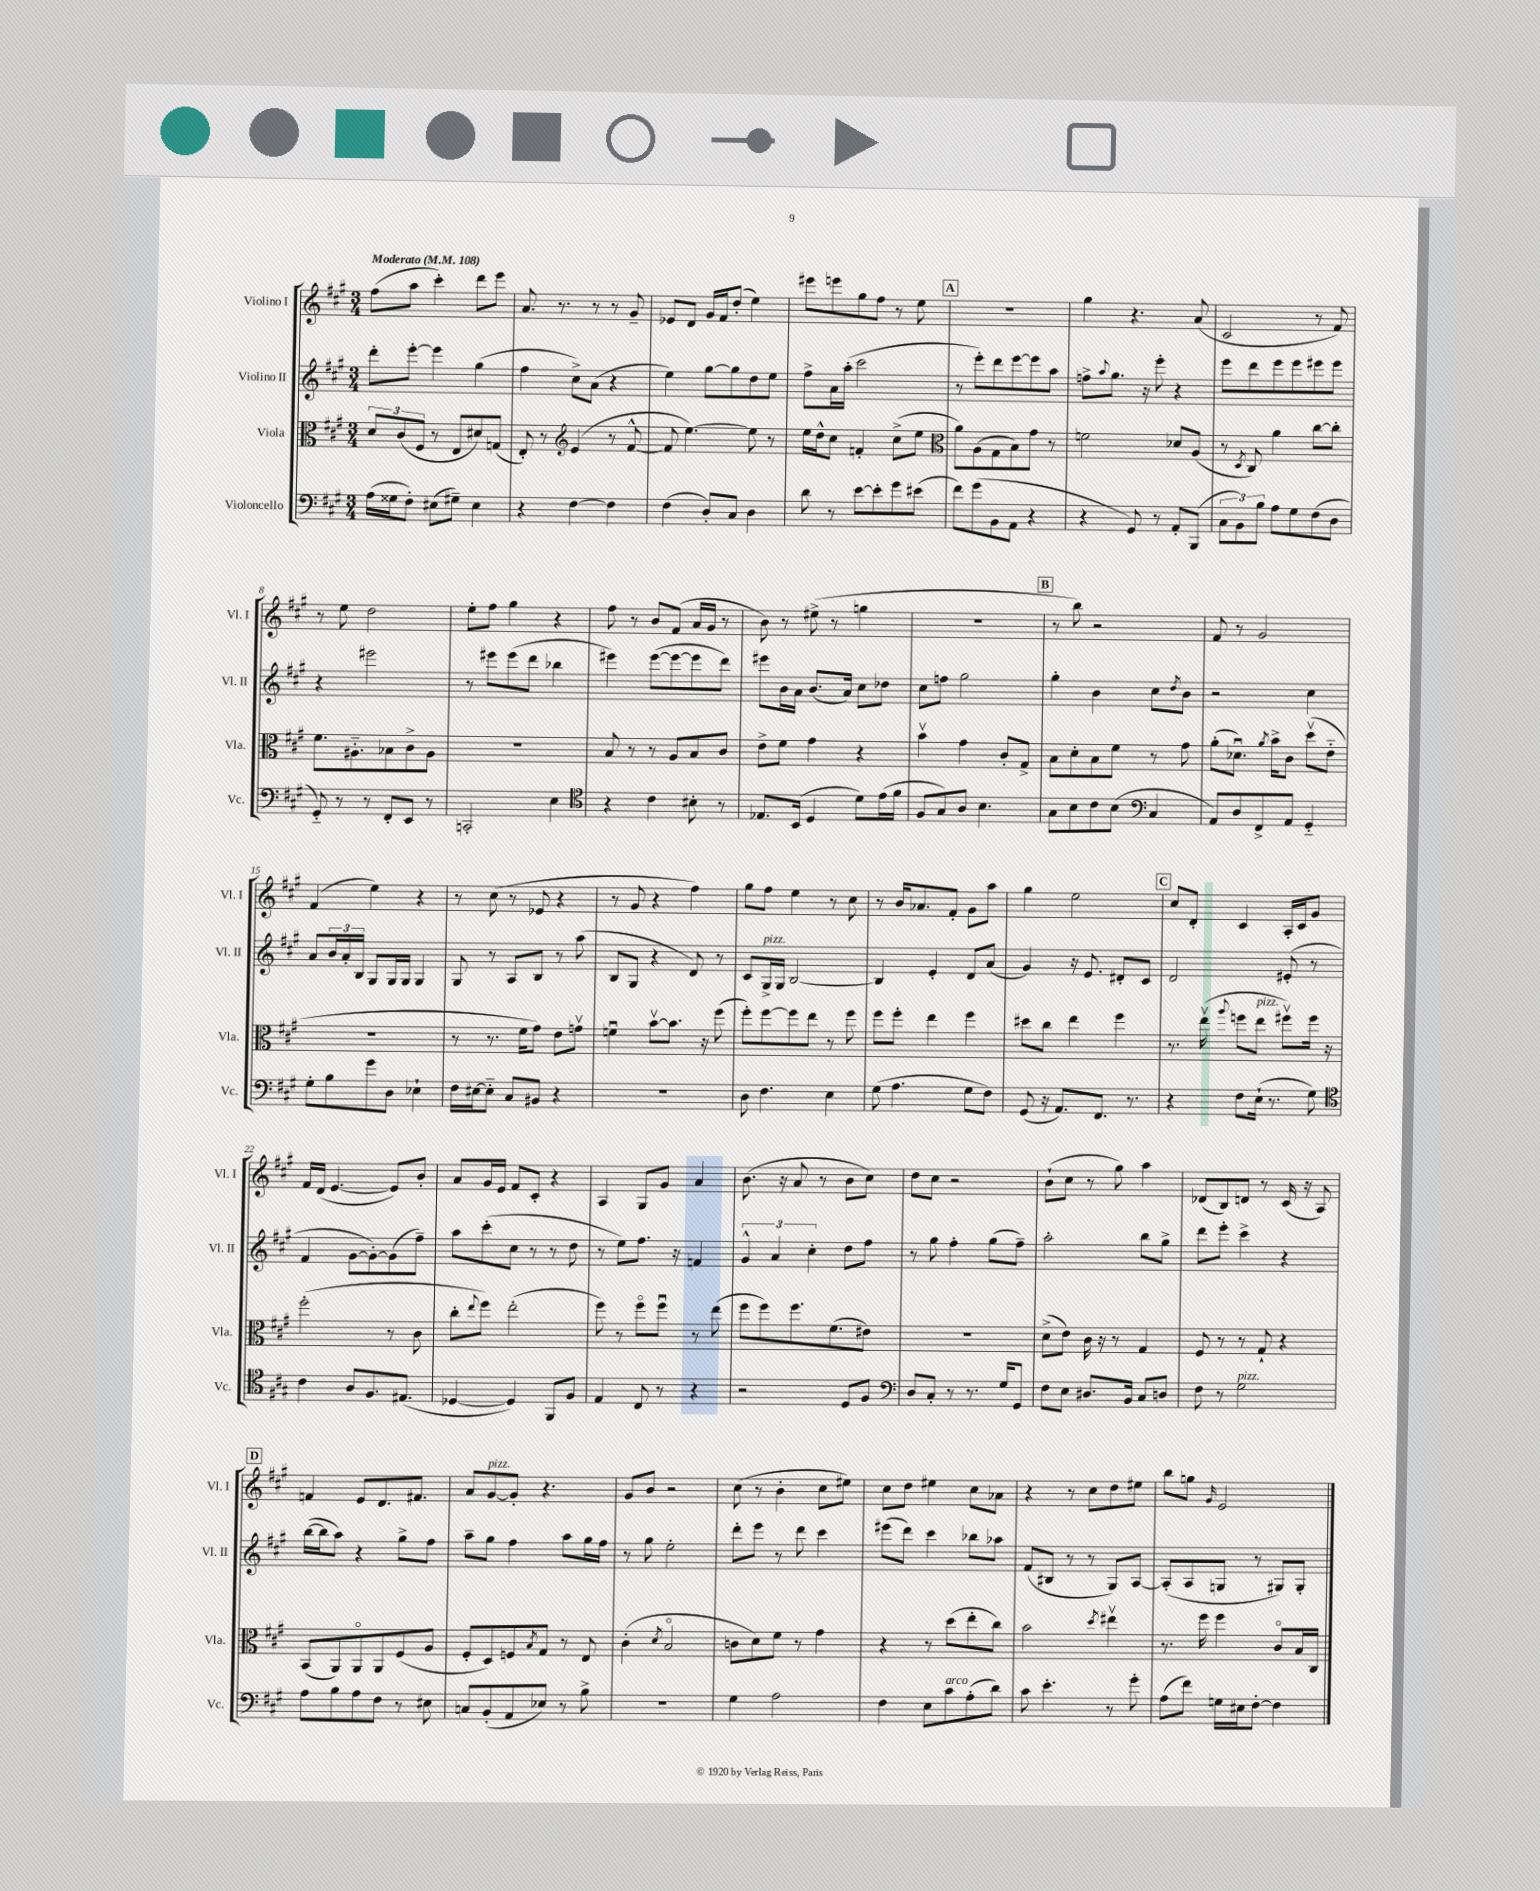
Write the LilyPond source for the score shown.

<<
\new StaffGroup <<
\new Staff = "s0" \with { instrumentName = "Violino I" shortInstrumentName = "Vl. I" } {
    \clef treble \key a \major \numericTimeSignature \time 3/4 \tempo "Moderato" 4 = 108
    fis''8( a''8 cis'''4-.) d'''8 e'''8 |
    a'8. r8. r8 r8 gis'8-- |
    ees'8 d'8 gis'16 fis'16 d''8-.( e''4) |
    eis'''8 e'''8 gis''8 fis''8 r8 e''8 |
    \mark \markup { \box "A" } R2. |
    gis''4 r4. a'8( |
    cis'2 r8 fis'8) |
    r8 e''8 d''2 |
    e''8-. fis''8 gis''4 r4 |
    fis''8 r8 b'8 fis'8( a'16 gis'16 r8 |
    b'8) r8 eis''8->( r8 g''4 |
    R2. |
    \mark \markup { \box "B" } r8 b''8) r2 |
    fis'8 r8 gis'2 |
    fis'4( e''4) r4 |
    r8 cis''8( r8 ees'8 r4 |
    r8 gis'8 r4 fis''4) |
    gis''8 fis''8 e''4 r8 cis''8 |
    r8 b'16 aes'8. fis'8-. gis'8 a''8 |
    gis''4 e''2 |
    \mark \markup { \box "C" } cis''8 d'8-. cis'4 a16-. cis'16 gis'8 |
    fis'16 d'16( e'4.~ e'8) b'8-. |
    a'8 gis'16 e'16 fis'8 cis'8-. r4 |
    a4 gis8 gis'8 a'4 |
    b'8.( r16 a'8 r8 b'8 cis''8) |
    d''8 cis''8 r2 |
    b'8-!( cis''8 r8 gis''8) a''4 |
    des'8( b8) d'8 r8 cis'16( r16 a8) |
    \mark \markup { \box "D" } f'4 e'8 d'8. fis'8. |
    a'8 gis'8~^\markup { \italic "pizz." } gis'8-. r4. |
    gis'8 b'8 r2 |
    cis''8( r8 b'4-. cis''8 eis''8) |
    cis''8 d''8 eis''4 cis''8 aes'8 |
    r4 r8 cis''8 d''8 eis''8 |
    b''8 g''8 \grace { gis'16 } e'2 \bar "|." |
}
\new Staff = "s1" \with { instrumentName = "Violino II" shortInstrumentName = "Vl. II" } {
    \clef treble \key a \major \numericTimeSignature \time 3/4
    d'''8-. e'''8~-. e'''4 gis''4( |
    fis''4 cis''8->) a'8( r4 |
    e''4) gis''8~ gis''8 d''8 e''8 |
    fis''8-> a'16 a''16-.( cis'''2 |
    \mark \markup { \box "A" } r8 e'''8-.) d'''8 e'''8~ e'''8 a''8 |
    f''8-> \appoggiatura { a''8 } gis''8. r16 e'''8-. r4 |
    e'''8 d'''8 e'''8 e'''8 eis'''8 eis'''8 |
    r4 eis'''2 |
    r8 eis'''8 eis'''8( d'''8 bes''4 |
    eis'''4) eis'''8~( eis'''8~ eis'''8 d'''8) |
    eis'''8 b'16 a'16 b'8.( a'16) cis''8 des''8 |
    cis''8 f''8 gis''2 |
    \mark \markup { \box "B" } gis''4-. b'4 cis''8 \acciaccatura { d''8 } b'8 |
    r2 cis''4 |
    a'8 \tuplet 3/2 { b'16 a'16-. b16 } gis8 gis16 gis16 gis4 |
    gis8 r8 a8 b8 r8 a''8( |
    b8 gis8 r4 d'8) r8 |
    cis'8 gis16->^\markup { \italic "pizz." } gis16 b2~ |
    b4 e'4-. d'8 a'8( |
    gis'4) r16 e'8. dis'8-. cis'8 |
    \mark \markup { \box "C" } d'2 eis'8-.( r8 |
    fis'4 gis'8~ gis'8~-.) gis'8( fis''8--) |
    a''8 cis'''8-.( cis''8 r8 r8 d''8 |
    r8 e''8) fis''8. r16 f'4 |
    \tuplet 3/2 { gis'4-^ a'4 cis''4-. } d''8 fis''8 |
    r8 gis''8 fis''4-. gis''8( fis''8--) |
    a''2-. b''8 gis''8-> |
    d'''8 e'''8-. cis'''4-> r4 |
    \mark \markup { \box "D" } b''16~( b''16 a''8) r4 gis''8-> fis''8 |
    a''8-- gis''8 fis''4 a''8 gis''16 fis''16 |
    r8 gis''8 e''2-. |
    d'''8-. e'''8 r8 d'''8 cis'''4 |
    eis'''8( d'''8) cis'''4 bes''8 aes''8 |
    fis'8( bis8 r8 r8 gis8) a8~ |
    a8-.( a8 g8 r8 gis8) gis8-. \bar "|." |
}
\new Staff = "s2" \with { instrumentName = "Viola" shortInstrumentName = "Vla." } {
    \clef alto \key a \major \numericTimeSignature \time 3/4
    \tuplet 3/2 { d'8 cis'8( fis8 } r8 e8 dis'8) g8( |
    e8-.) r8 \clef treble e'4( r8 fis'8~-^ |
    fis'8 e''4.~) e''8 r8 |
    e''16 d''16-^ cis''8 f'4-. cis''8->( e''8 |
    \mark \markup { \box "A" } \clef alto a'8) a8( gis8 b8) gis'8 r8 |
    f'2 des'8 a8( |
    r8 \acciaccatura { d8 } cis8) a'4 cis''8~ cis''8-. |
    fis'8. ais8.-_ bes8 cis'8-> ais8 |
    R2. |
    b8 r8 r8 a8 b8 cis'8 |
    e'8-> fis'8 gis'4 r4 |
    b'4\upbow gis'4 cis'8-. gis8-> |
    \mark \markup { \box "B" } b8 d'8-. b8 fis'8 r8 gis'8 |
    a'8-.( des'8.\downbow) \acciaccatura { a'8 } b'16-> cis'8 d''8\upbow( e'8-_ |
    R2. |
    r8 r8. fis'16 gis'8) e'8 g'8\upbow |
    f'4\downbow b'8~\upbow b'8. r16 fis''8( |
    fis''8-.) fis''8~ fis''8 e''8 r8 fis''8 |
    fis''8 fis''8-. e''4 fis''4 |
    dis''8 cis''8 e''4 fis''4 |
    \mark \markup { \box "C" } r8. e''16\upbow( \appoggiatura { a''8 } f''8 e''8^\markup { \italic "pizz." } fis''8\upbow) fis''16 r16 |
    fis''2-.( r8 cis'8 |
    cis''8-. \appoggiatura { e''8 } fis''8) e''2-.( |
    fis''8) r8 fis''8\flageolet fis''8\downbow r8 e''8( |
    fis''8 fis''8) fis''8. fis'8.( eis'8) |
    R2. |
    d'8->( e'8) cis'16 r16 r8 gis4 |
    fis8 r8 r8 gis8-! r4 |
    \mark \markup { \box "D" } b,8( a,8) a,8\flageolet a,8 fis8( a8 |
    fis8-. d8) f8 \acciaccatura { b8 } gis8 r8 e8 |
    cis'4-.( \acciaccatura { d'8 } b2\flageolet |
    c'8 d'8) fis'8 r8 gis'4 |
    r4 r8 d''8( e''8-. cis''8) |
    b'2 \acciaccatura { d''8 } eis''4\upbow |
    r8. fis''16 fis''4 cis'8\flageolet b16 cis16 \bar "|." |
}
\new Staff = "s3" \with { instrumentName = "Violoncello" shortInstrumentName = "Vc." } {
    \clef bass \key a \major \numericTimeSignature \time 3/4
    a16( gisis16 fis8-.) eis8( gis8--) eis4 |
    r4 fis4~ fis4 |
    fis4( d8-.) cis8 d4 |
    d'8 r8 e'8~ e'8-. gis'8 eis'8( |
    \mark \markup { \box "A" } fis'8) gis'8( b,8 a,8 r4 |
    r4 gis,8) r8 a,8-. b,,8( |
    \tuplet 3/2 { cis8 b,8) b8 } a8 gis8 fis8( d8 |
    gis,8-_) r8 r8 fis,8-. e,8 r8 |
    c,2-. e4 |
    \clef tenor r4 cis'4 bis8-. r8 |
    ees8. b,16( d4 d'8) e'16( fis'16 |
    fis8 gis8) a8 b4. |
    \mark \markup { \box "B" } gis8 b8 cis'8 b8( \clef bass cis4 |
    a,8) d8 fis,8-> a,8 gis,4-_ |
    gis8-. b8 gis'8 d8 ees4-! |
    fis16 eis16~ eis8-_ cis8 bis,8 r4 |
    R2. |
    d8 fis4. e4 |
    gis8( a4. gis8 fis8) |
    gis,8( r16 a,8.) fis,8. r8. |
    \mark \markup { \box "C" } r4 fis8 e16-!( r8. gis8) |
    \clef tenor cis'4 a8 fis8. eis8.( |
    des4~ des4) fis,8 fis8 |
    e4 cis8 r8 r4 |
    r2 d8 fis8 |
    \clef bass d8 cis8-. r8 r8. gis16 gis,8 |
    fis8 e8 dis8. b,16 cis8 d8 |
    fis8 r8 gis2^\markup { \italic "pizz." } |
    \mark \markup { \box "D" } a8 b8 a8 fis8 r8 eis8 |
    c8 b,8-.( a,8 ees8) r8 b8-> |
    R2. |
    gis4 a2 |
    fis4 e8 cis'8^\markup { \italic "arco" } a8-.( d'8) |
    cis'8 e'4.-. r8 gis'8-. |
    a8( fis'8) g16 eis16 fis8~-. fis4 \bar "|." |
}
>>
>>
